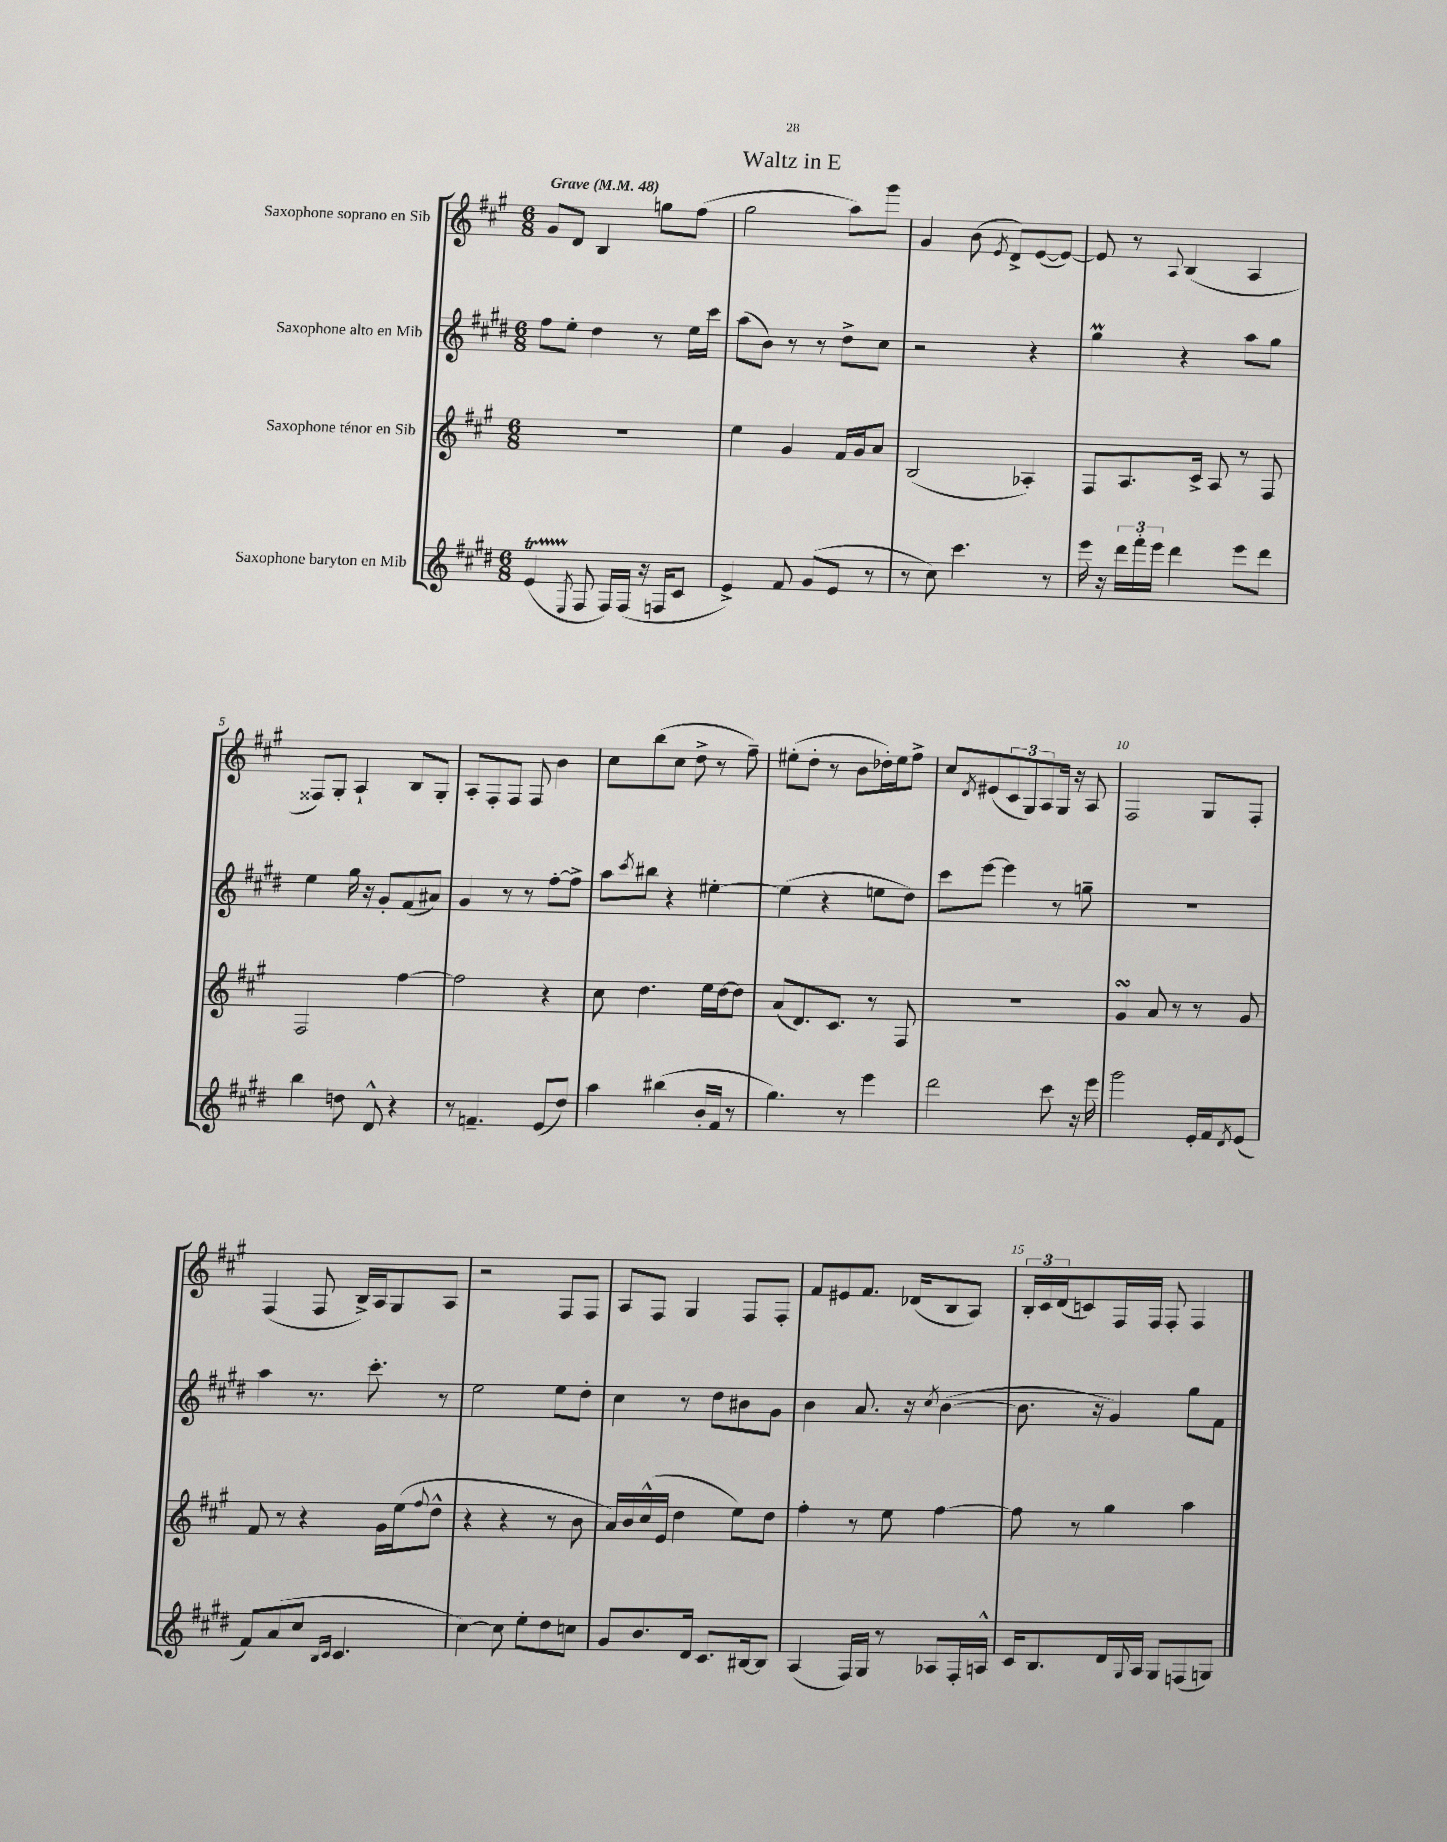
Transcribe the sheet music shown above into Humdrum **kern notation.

**kern	**kern	**kern	**kern
*part4	*part3	*part2	*part1
*staff4	*staff3	*staff2	*staff1
*I"Saxophone baryton en Mib	*I"Saxophone ténor en Sib	*I"Saxophone alto en Mib	*I"Saxophone soprano en Sib
*clefG2	*clefG2	*clefG2	*clefG2
*k[f#c#g#d#]	*k[f#c#g#]	*k[f#c#g#d#]	*k[f#c#g#]
*M6/8	*M6/8	*M6/8	*M6/8
*MM48	*MM48	*MM48	*MM48
=1	=1	=1	=1
!	!	!	!LO:TX:a:B:t=Grave
(4eT/	2.r	8ff#\L	8g#/L
.	.	8ee'\J	8d/J
8qE/	.	.	.
8F#/	.	4dd#\	4B/
16F#/LL)	.	.	.
(16F#/JJ	.	.	.
16r	.	8r	8ggn\L
16Fn/KL	.	.	.
8c#/J	.	16ee\LL	(8ff#\J
.	.	16ccc#\JJ	.
=2	=2	=2	=2
4e^/)	4ee\	(8aa\L	2gg#\
.	.	8b\J)	.
8f#/	4g#/	8r	.
(8g#/L	.	8r	.
8e/J	16f#/LL	8dd#^\L	8aa\L)
.	16g#/J	.	.
8r	8a/J	8cc#\J	8ggg#\J
=3	=3	=3	=3
8r	(2B/	2r	4g#/
8cc#\)	.	.	.
4.ccc#\	.	.	(8b\
.	.	.	8qe/
.	.	.	8d^/L)
.	4A-X'/)	4r	([8e/
8r	.	.	8e/J_)
=4	=4	=4	=4
16eee\	8F#/L	4gg#m\	8e/]
16r	.	.	.
24ddd#\LL	8.A/	.	8r
24fff#'\	.	.	.
24eee\JJ	.	.	.
.	.	.	8qqA/
4ddd#\	.	4r	(4B/
.	16c#^/Jk	.	.
.	8A/	.	.
8eee\L	8r	8aa\L	4A/
8ddd#\J	8F#/	8gg#\J	.
!!LO:LB:g=z
=5	=5	=5	=5
4bb\	2F#/	4ee\	8F##X/L)
.	.	.	8G#'/J
8ddn\	.	16gg#\	4A`/
.	.	16r	.
8d#^^/	.	8g#'/L	.
4r	[4ff#\	(8f#/	8B/L
.	.	8a#X/J)	8G#'/J
=6	=6	=6	=6
8r	2ff#\]	4g#/	8A'/L
4.fn~/	.	.	8F#'/
.	.	8r	8F#/J
.	.	8r	8F#/
(8e/L	4r	[8ff#'\L	4b\
8dd#/J)	.	8ff#^\J]	.
=7	=7	=7	=7
4aa\	8cc#\	8aa\L	8cc#\L
.	.	8qccc#/	.
.	4.dd\	8bb#X\J	(8bb\
(4bb#X\	.	4r	8cc#\J
.	.	.	8dd^\
16b'/LL	16ee\LL	[4ee#X'\	8r
16f#/JJ	[16dd\J	.	.
8r	8dd\J]	.	8ff#~\)
=8	=8	=8	=8
4.gg#\)	(8a/L	(4ee#\]	(8ee#X'\L
.	8.d/)	.	8dd'\J
.	.	4r	8r
.	8.c#/J	.	.
8r	.	.	8b\L
4eee\	8r	8een\L	16dd-X'\L)
.	.	.	16ee#\J
.	8F#/	8dd#\J)	8ff#^\J
=9	=9	=9	=9
2ddd#\	2.r	8ccc#\L	8cc#/L
.	.	.	8qd/
.	.	[8eee\J	(8e#X/
.	.	4eee\]	12c#/
.	.	.	12G#/)
.	.	.	12A/
8ccc#\	.	8r	16G#/Jk
.	.	.	16r
16r	.	8ggn~\	8A/
16eee\	.	.	.
=10	=10	=10	=10
2ggg#\	4g#sSsS/	2.r	2F#/
.	8a/	.	.
.	8r	.	.
16e'/LL	8r	.	8G#/L
16f#/J	.	.	.
8qd#/	.	.	.
(8e/J	8g#/	.	8F#'/J
!!LO:LB:g=z
=11	=11	=11	=11
8f#/L)	8f#/	4aa\	(4F#/
(8a/	8r	.	.
8cc#/J	4r	8.r	8F#/
16qqB/LL	.	.	.
16qqc#/JJ	.	.	.
4.c#/	.	.	16B^/LL)
.	.	8.ccc#'\	16A/J
.	16g#\LL	.	8G#/
.	(16ee\J	.	.
.	8qqff#/	.	.
.	8dd^^\J	8r	8A/J
=12	=12	=12	=12
[4cc#\)	4r	2ee\	2r
8cc#\]	4r	.	.
8ee'\L	.	.	.
8dd#\	8r	8ee\L	8F#/L
8ccn\J	8b\	8dd#'\J	8F#/J
=13	=13	=13	=13
8g#/L	16a/LL)	4cc#\	8A/L
.	16b/	.	.
8.b/	(16cc#^^/	.	8F#/J
.	16e/JJ	.	.
.	4dd\	8r	4G#/
16d#/Jk	.	.	.
8.c#/L	.	8dd#\L	.
.	8ee\L)	8b#X\	8F#/L
[16B#X/k	.	.	.
8B#/J]	8dd\J	8g#\J	8F#'/J
=14	=14	=14	=14
(4A/	4ff#'\	4b\	8f#/L
.	.	.	8e#X/
16F#/LL)	8r	8.a/	8.f#/J
16G#/JJ	.	.	.
8r	8ee\	.	.
.	.	16r	(16d-X/KL
.	.	8qcc#/	.
8A-X/L	[4ff#\	([4b\	8B/
16F#'/L	.	.	8A/J)
16An^^/JJ	.	.	.
=15	=15	=15	=15
16c#/KL	8ff#\]	8.b\]	24B'/LL
.	.	.	24c#/
8.B/	.	.	.
.	.	.	(24d/J
.	8r	.	8cn/)
.	.	16r	.
16d#/L	4gg#\	4g#/)	16F#/L
8qqG#/	.	.	.
16A/JJ	.	.	16F#/JJ
8G#/L	.	.	8F#'/
(8Fn/	4aa\	8gg#\L	4F#/
8Gn/J)	.	8f#\J	.
==	==	==	==
*-	*-	*-	*-
